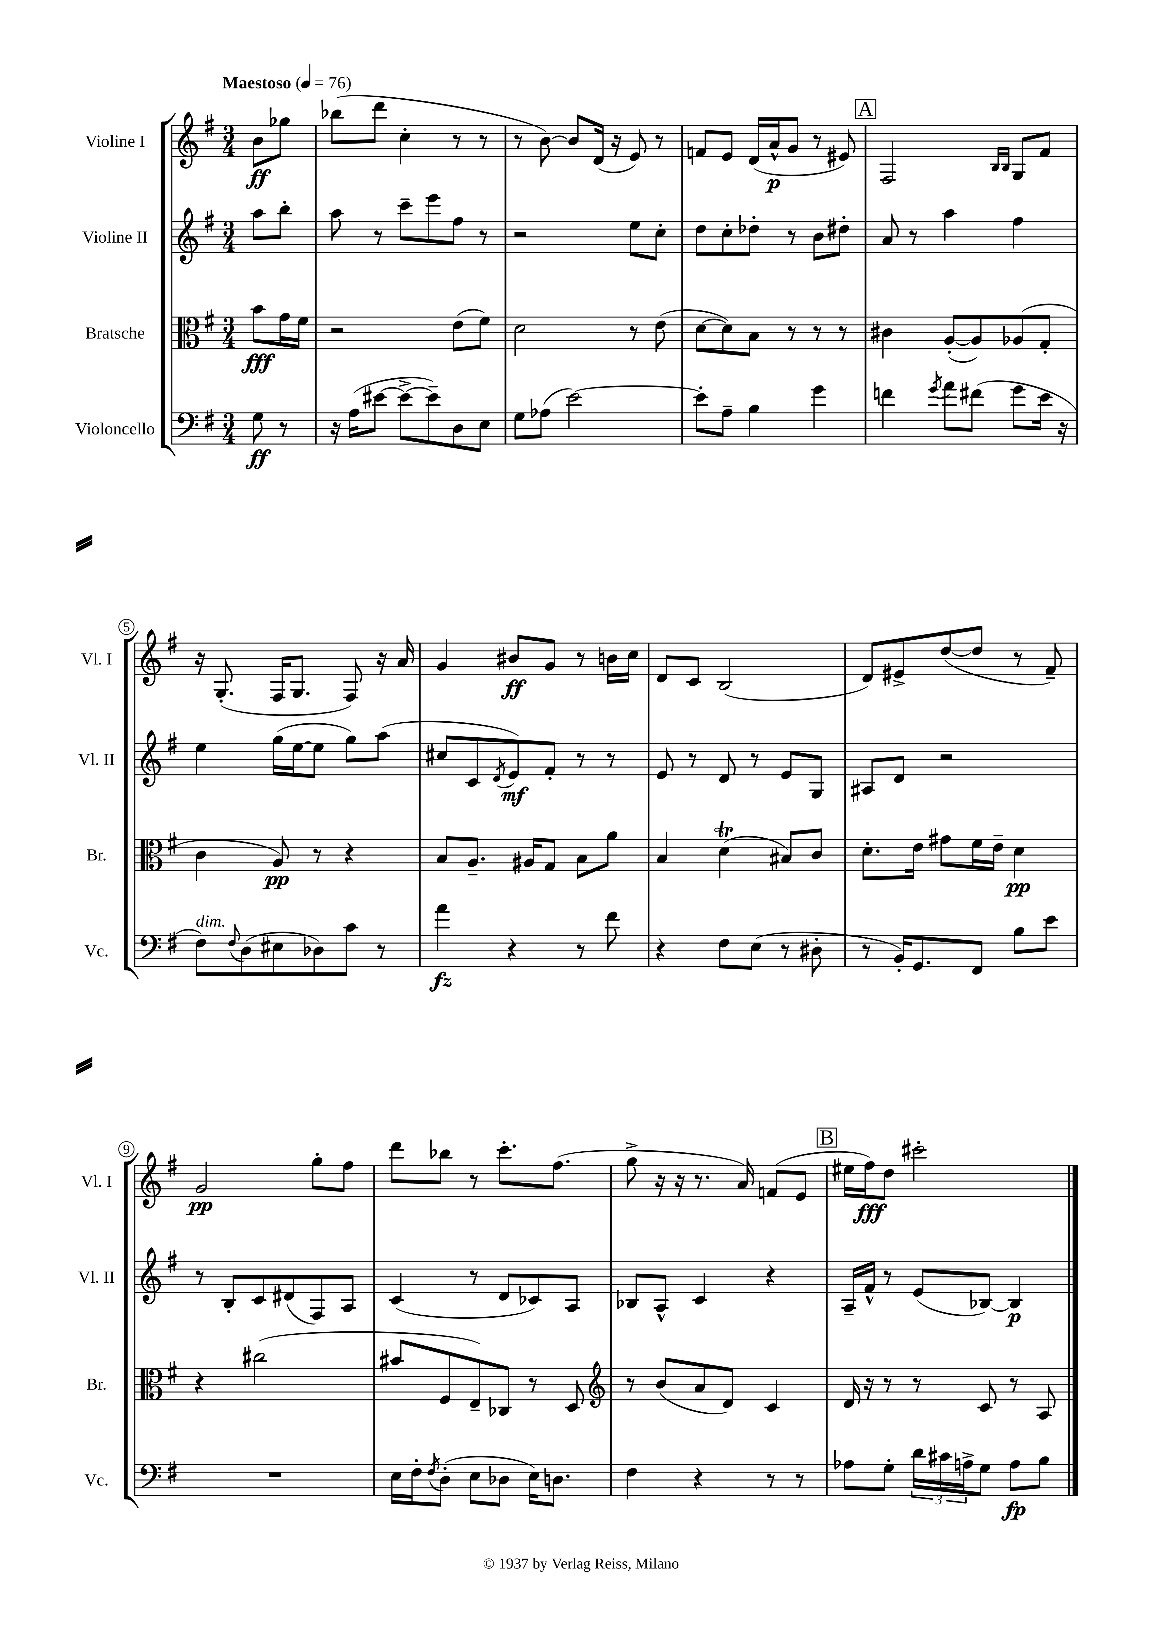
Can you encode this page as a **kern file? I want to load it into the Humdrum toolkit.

**kern	**kern	**kern	**kern
*staff4	*staff3	*staff2	*staff1
*clefF4	*clefC3	*clefG2	*clefG2
*k[f#]	*k[f#]	*k[f#]	*k[f#]
*M3/4	*M3/4	*M3/4	*M3/4
*MM76	*MM76	*MM76	*MM76
8G\	8b\L	8aa\L	8b\L
8r	16g\L	8bb'\J	8gg-\J
.	16f#\JJ	.	.
=	=	=	=
16r	2r	8aa\	(8bb-\L
(16A\LK	.	.	.
[8e#\J	.	8r	8ddd\J
8e#^\_L	.	8ccc~\L	4cc'\
8e#~\])	.	8eee\	.
8D\	(8e\L	8ff#\J	8r
8E\J	8f#\J)	8r	8r
=	=	=	=
8G\L	2d\	2r	8r
(8A-\J	.	.	[8b\)
[2e\)	.	.	8b/]L
.	.	.	(16d/Jk
.	.	.	16r
.	8r	8ee\L	8e/)
.	(8e\	8cc'\J	8r
=	=	=	=
8e'\]L	[8d\L	8dd\L	8f/L
8A~\J	8d\])	8cc'\	8e/J
4B\	8B\J	8dd-'\J	(16d/LL
.	.	.	16a^^/J
.	8r	8r	8g/J
4g\	8r	8b\L	8r
.	8r	8dd#'\J	8e#/)
=	=	=	=
4f\	4c#\	8a/	2F#/
.	.	8r	.
8qg/	.	.	.
8a\L	([8A'/L	4aa\	.
(8f#\J	8A/])	.	.
.	.	.	16qqB/LL
.	.	.	16qqB/JJ
8g\L	(8A-/	4ff#\	8G/L
16e\Jk	8G'/J	.	8f#/J
16r	.	.	.
=	=	=	=
8F#\L)	4c\	4ee\	16r
.	.	.	(8.G'/
8qqF#/	.	.	.
(8D\	.	.	.
8E#\	8A/)	(16gg\LL	16F#/LK
.	.	[16ee\J	8.G/J
8D-\)	8r	8ee\]J	.
8c\J	4r	8gg\L)	8F#/)
8r	.	(8aa\J	16r
.	.	.	16a/
=	=	=	=
4a\	8B/L	8cc#/L	4g/
.	8.A~/J	8c/	.
.	.	8qd/	.
4r	.	8e/)	8b#/L
.	16A#/LK	.	.
.	8G/J	8f#'/J	8g/J
8r	8B\L	8r	8r
8f#\	8a\J	8r	16b\LL
.	.	.	16cc\JJ
=	=	=	=
4r	4B/	8e/	8d/L
.	.	8r	8c/J
8F#\L	(4d\	8d/	(2B/
(8E\J	.	8r	.
8r	8B#/L)	8e/L	.
8D#'\	8c/J	8G/J	.
=	=	=	=
8r	8.d'\L	8A#/L	8d/L)
16BB'/LK)	.	8d/J	8e#^/
8.GG/	16e\Jk	.	.
.	8g#\L	2r	([8dd/
8FF#/J	16f#\L	.	8dd/]J
.	16e~\JJ	.	.
8B\L	4d\	.	8r
8e\J	.	.	8f#~/)
=	=	=	=
2.r	4r	8r	2g/
.	.	8B'/L	.
.	(2cc#\	8c/	.
.	.	(8d#/	.
.	.	8F#/)	8gg'\L
.	.	8A/J	8ff#\J
=	=	=	=
16E\LL	8b#/L	(4c/	8ddd\L
16F#'\J	.	.	.
8qF#/	.	.	.
(8D'\J	8F#/	.	8bb-\J
8E\L	8E~/)	8r	8r
8D-\J	8C-/J	8d/L	8.ccc'\L
16E\LK)	8r	8c-/)	.
8.D\J	.	.	(8.ff#\J
.	8D/	8A/J	.
=	=	=	=
*	*clefG2	*	*
4F#\	8r	8B-/L	8gg^\
.	(8b/L	8A^^/J	16r
.	.	.	16r
4r	8a/	4c/	8.r
.	8d/J)	.	.
.	.	.	16a/)
8r	4c/	4r	(8f/L
8r	.	.	8e/J
=	=	=	=
8A-\L	16d/	16A~/LL	16ee#\LL
.	16r	16f#^^/JJ	16ff#\J)
8G'\J	8r	8r	8dd\J
24d\LL	8r	(8e/L	2ccc#'\
24c#\	.	.	.
24A^\J	.	.	.
8G\J	8c/	[8B-/J)	.
8A\L	8r	4B-/]	.
8B\J	8A/	.	.
==	==	==	==
*-	*-	*-	*-
